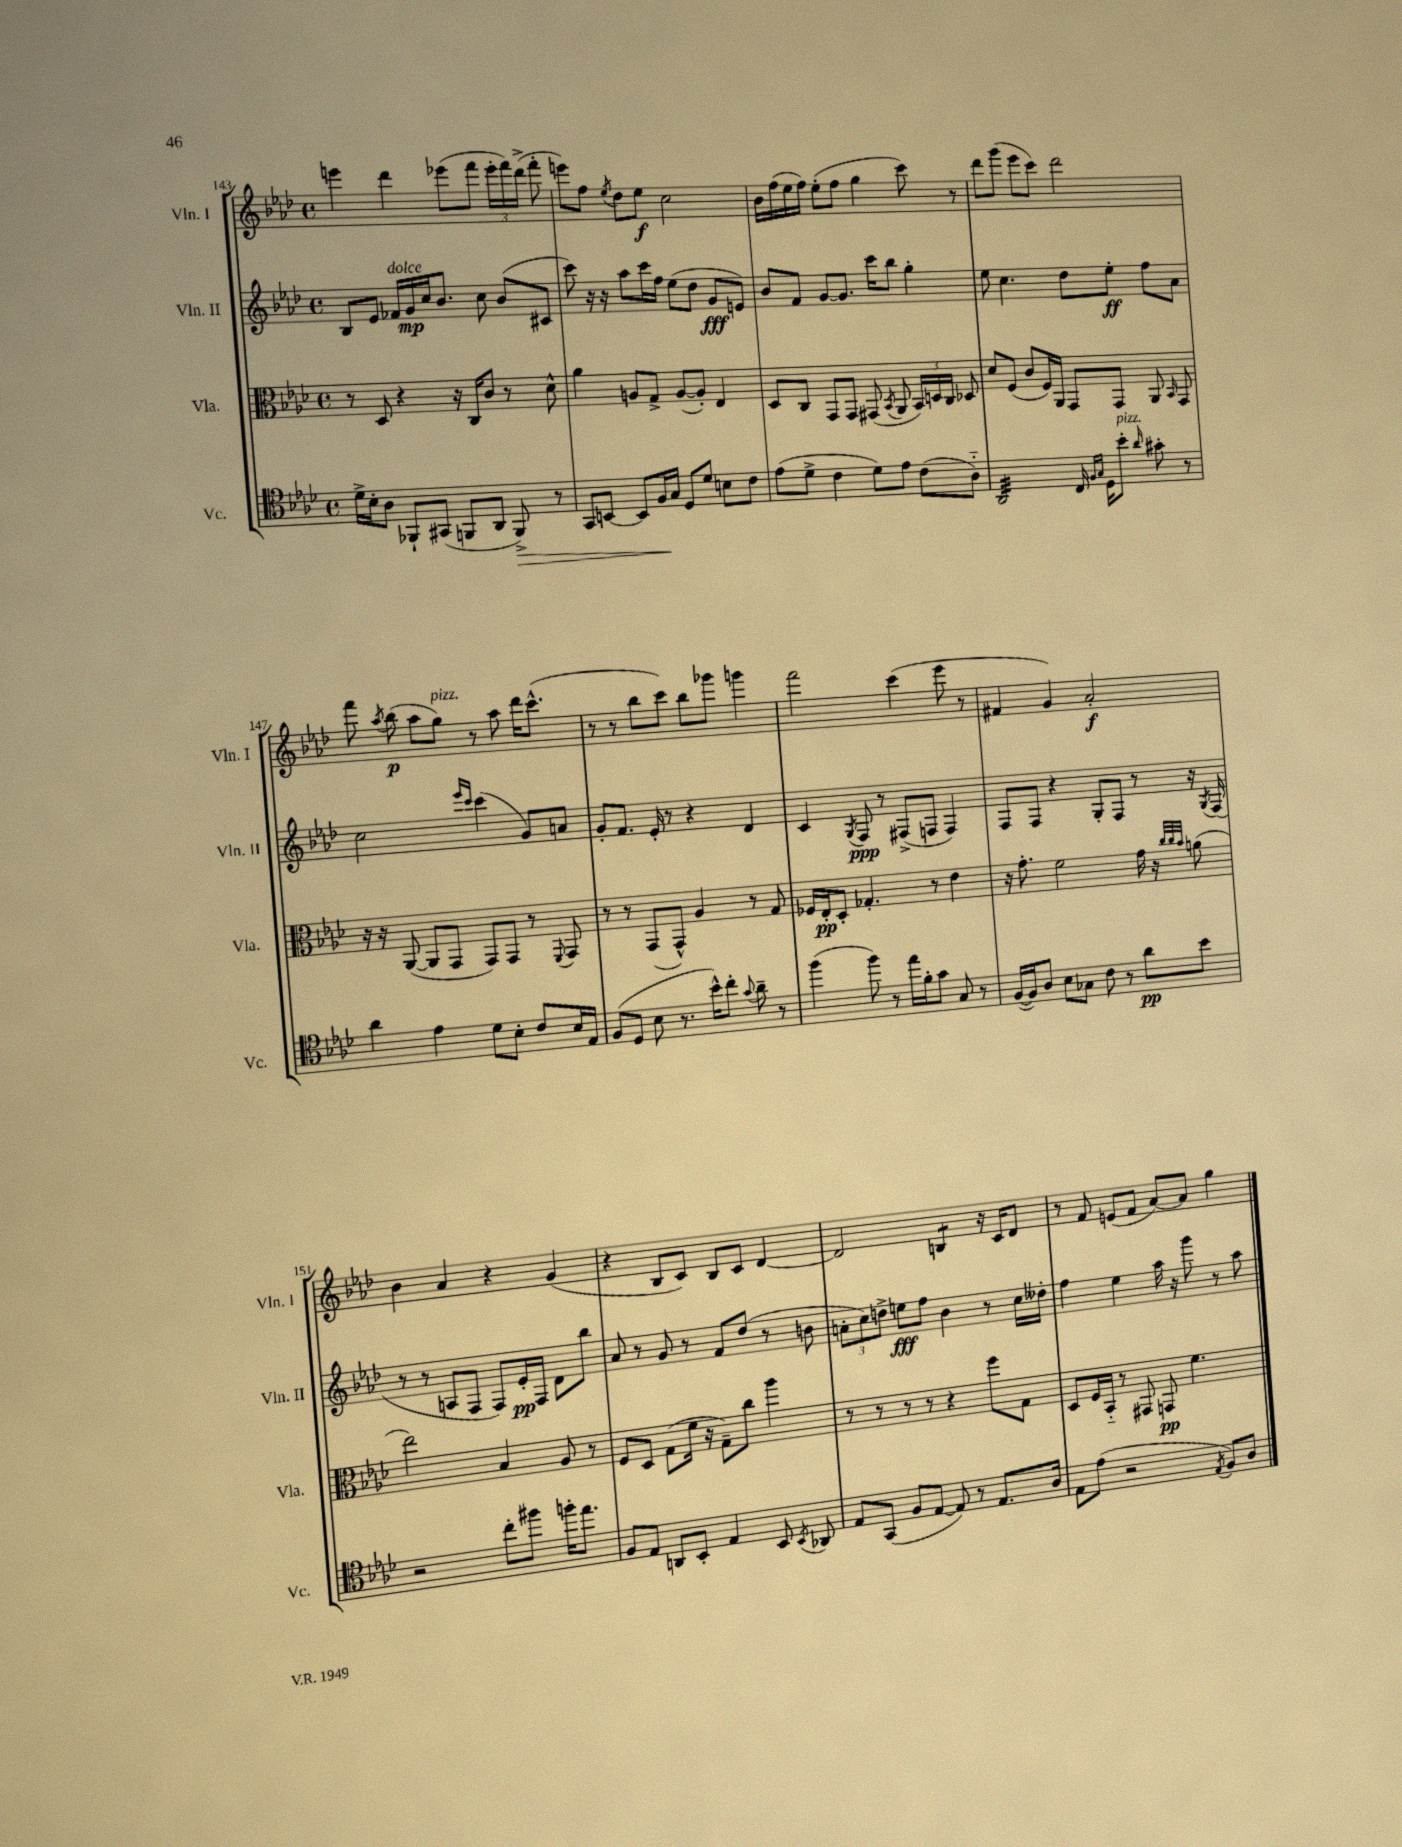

**kern	**dynam	**kern	**dynam	**kern	**dynam	**kern	**dynam
*part4	*part4	*part3	*part3	*part2	*part2	*part1	*part1
*staff4	*staff4	*staff3	*staff3	*staff2	*staff2	*staff1	*staff1
*I"Vc.	*	*I"Vla.	*	*I"Vln. II	*	*I"Vln. I	*
*I'Vc.	*	*I'Vla.	*	*I'Vln. II	*	*I'Vln. I	*
*clefC4	*	*clefC3	*	*clefG2	*	*clefG2	*
*k[b-e-a-d-]	*	*k[b-e-a-d-]	*	*k[b-e-a-d-]	*	*k[b-e-a-d-]	*
*M4/4	*	*M4/4	*	*M4/4	*	*M4/4	*
*met(c)	*	*met(c)	*	*met(c)	*	*met(c)	*
=143	=143	=143	=143	=143	=143	=143	=143
16d-^\LL	.	8r	.	8B-/L	.	4eeen\	.
16B-'\J	.	.	.	.	.	.	.
8A-\J	.	8D-/	.	8e-/J	.	.	.
!	!	!	!	!LO:TX:a:i:t=dolce	!	!	!
8FF-X`/L	.	4r	.	16f-X/LL	.	4ddd-\	.
.	.	.	.	16g/	mp	.	.
(8GG#X/J	.	.	.	16cc/J	.	.	.
.	.	.	.	8.b-/J	.	.	.
8FFn/L	.	16r	.	.	.	(8eee-X\L	.
.	.	16C/KL	.	.	.	.	.
8AA-/J	.	8c/J	.	8cc\	.	8fff\J	.
!	!LO:HP:b	!	!	!	!	!	!
8FF^/)	>	8r	.	(8b-/L	.	24eee-'\LL	.
.	.	.	.	.	.	24fff\)	.
.	.	.	.	.	.	(24ddd-^\JJ	.
8r	.	8d-^^\	.	8c#X/J	.	8fff'\	.
=144	=144	=144	=144	=144	=144	=144	=144
8GG/L	.	4a-\	.	8ccc\)	.	8eeen\L)	.
[8BBn/J	.	.	.	16r	.	8ff\J	.
.	.	.	.	16r	.	.	.
.	.	.	.	.	.	8qee-/	.
8BB/L]	.	8An/L	.	8aa-\L	.	8dd-\L	.
16F/L	.	8G^/J	.	16ccc\L	.	8ee-\J	f
16G/JJ	]	.	.	16ff\JJ	.	.	.
8D-/L	.	([8A/L	.	(8ee-\L	.	2cc\	.
8d-/J	.	8A'/J])	.	8dd-\J	.	.	.
8Bn\L	.	4E-/	.	8g/L	fff	.	.
8c\J	.	.	.	8en/J)	.	.	.
=145	=145	=145	=145	=145	=145	=145	=145
(8e-\L	.	8D-/L	.	8b-/L	.	16b-\LL	.
.	.	.	.	.	.	(16ff\	.
8d-^\J	.	8C/J	.	8f/J	.	16ee-\	.
.	.	.	.	.	.	16ff\JJ)	.
4c\	.	8GG/L	.	[8g/L	.	(8ee-'\L	.
.	.	8GG/J	.	8.g/J]	.	8ff\J	.
8d-\L)	.	(8GG#X/	.	.	.	4gg\	.
.	.	.	.	16ccc\KL	.	.	.
.	.	8qBB-/	.	.	.	.	.
8e-\J	.	8AA-/	.	8bb-\J	.	.	.
(8c\L	.	24BB-/LL)	.	4gg'\	.	8ccc\)	.
.	.	24Dn/	.	.	.	.	.
.	.	24C/JJ	.	.	.	.	.
8A-\J)	.	8D-X/	.	.	.	8r	.
=146	=146	=146	=146	=146	=146	=146	=146
*tremolo	*	*	*	*	*	*	*
32AA-/LLL	.	8d-/L	.	8ee-\	.	8ddd-\L	.
32AA-/	.	.	.	.	.	.	.
32AA-/	.	.	.	.	.	.	.
32AA-/	.	.	.	.	.	.	.
32AA-/	.	(8F/J	.	4.cc\	.	(8ggg\J	.
32AA-/	.	.	.	.	.	.	.
32AA-/	.	.	.	.	.	.	.
32AA-/	.	.	.	.	.	.	.
32AA-/	.	8c/L	.	.	.	8eee-\L	.
32AA-/	.	.	.	.	.	.	.
32AA-/	.	.	.	.	.	.	.
32AA-/	.	.	.	.	.	.	.
32AA-/	.	16F/L)	.	.	.	8ccc\J)	.
32AA-/	.	.	.	.	.	.	.
32AA-/	.	16AA-/JJ	.	.	.	.	.
32AA-/JJJ	.	.	.	.	.	.	.
*Xtremolo	*	*	*	*	*	*	*
16C/	.	8GG/L	.	8dd-\L	.	2ddd-\	.
16qqF/LL	.	.	.	.	.	.	.
16qqG/JJ	.	.	.	.	.	.	.
16D-\KL	.	.	.	.	.	.	.
!LO:TX:a:i:t=pizz.	!	!	!	!	!	!	!
8b-'\J	.	8GG/J	.	8ee-'\J	ff	.	.
16qqa-/	.	.	.	.	.	.	.
8g#X'\	.	8AA-/	.	8ff\L	.	.	.
.	.	16qqBB-/	.	.	.	.	.
8r	.	8GG/	.	8a-\J	.	.	.
!!LO:LB:g=z
=147	=147	=147	=147	=147	=147	=147	=147
4a-\	.	16r	.	2cc\	.	8fff\	.
.	.	16r	.	.	.	.	.
.	.	.	.	.	.	8qaa-/	.
.	.	([8AA-/	.	.	.	(8bb-\	p
4e-\	.	8AA-/L]	.	.	.	8aa-\L	.
!	!	!	!	!	!	!LO:TX:a:i:t=pizz.	!
.	.	8GG/J	.	.	.	8gg\J)	.
.	.	.	.	16qqeee-/LL	.	.	.
.	.	.	.	16qqccc/JJ	.	.	.
8d-\L	.	8GG/L)	.	(4ccc\	.	8r	.
8B-'\J	.	8GG/J	.	.	.	8aa-\	.
8c/L	.	8r	.	8g/L)	.	16ddd-\KL	.
.	.	.	.	.	.	(8.ccc^^\J	.
.	.	8qqFF/	.	.	.	.	.
16B-/L	.	8GG/	.	8an/J	.	.	.
16E-/JJ	.	.	.	.	.	.	.
=148	=148	=148	=148	=148	=148	=148	=148
(8F/L	.	8r	.	8g'/L	.	8r	.
8D-/J	.	8r	.	8.f/J	.	8r	.
8B-\	.	(8GG/L	.	.	.	8bb-\L	.
.	.	.	.	16e-'/	.	.	.
8.r	.	8GG^^/J)	.	8r	.	8ccc\J)	.
.	.	4A-/	.	4r	.	8bb-\L	.
16b-^^\KL)	.	.	.	.	.	.	.
8cc'\J	.	.	.	.	.	8ggg-X\J	.
8qqg/	.	.	.	.	.	.	.
8a-~\	.	8r	.	4d-/	.	4gggn\	.
8r	.	8G/	.	.	.	.	.
=149	=149	=149	=149	=149	=149	=149	=149
(4ff\	.	16F-X/LL	.	4c/	.	2fff\	.
.	.	16E-'/J	pp	.	.	.	.
.	.	8D-'/J	.	.	.	.	.
.	.	.	.	8qG/	.	.	.
8ff\)	.	4.G-X'/	.	8F/	ppp	.	.
8r	.	.	.	8r	.	.	.
16ee-\LL	.	.	.	(8F#X^/L	.	(4ccc\	.
16f'\J	.	.	.	.	.	.	.
8g\J	.	8r	.	8Fn/J	.	.	.
8G/	.	4e-\	.	4F/)	.	8eee-\	.
8r	.	.	.	.	.	8r	.
=150	=150	=150	=150	=150	=150	=150	=150
([16F/LL	.	16r	.	8F/L	.	4f#X/	.
16F/J])	.	8.g'\	.	.	.	.	.
8A-/J	.	.	.	8F/J	.	.	.
8B-\L	.	2f\	.	4r	.	4g/)	.
8G-X\J	.	.	.	.	.	.	.
8c\	.	.	.	8G'/L	.	2a-'/	f
8r	.	.	.	8F/J	.	.	.
8a-\L	pp	16g\	.	8r	.	.	.
.	.	16r	.	.	.	.	.
.	.	32qqcc/LLL	.	.	.	.	.
.	.	32qqcc/	.	.	.	.	.
.	.	32qqb-/JJJ	.	.	.	.	.
8b-\J	.	(8an\	.	16r	.	.	.
.	.	.	.	8qG/	.	.	.
.	.	.	.	(16F/	.	.	.
!!LO:LB:g=z
=151	=151	=151	=151	=151	=151	=151	=151
2r	.	2ee-\)	.	8r	.	4b-\	.
.	.	.	.	8r	.	.	.
.	.	.	.	8An/L	.	4a-/	.
.	.	.	.	8F/J	.	.	.
8cc'\L	.	4B-/	.	8F/L)	.	4r	.
8ff#X\J	.	.	.	16e-'/L	pp	.	.
.	.	.	.	16F/JJ	.	.	.
16ffn'\KL	.	8A-/	.	8d-\L	.	(4g/	.
8.ee-\J	.	.	.	.	.	.	.
.	.	8r	.	8bb-\J	.	.	.
=152	=152	=152	=152	=152	=152	=152	=152
8F/L	.	8F/L	.	8a-/	.	4r	.
8E-/J	.	8D-/J	.	8r	.	.	.
8AAn/L	.	(8G\L	.	8g/	.	8B-/L	.
8BB-'/J	.	16f\Jk	.	8r	.	8c/J)	.
.	.	16r	.	.	.	.	.
4E-/	.	8G~\L)	.	8f/L	.	8B-/L	.
.	.	8cc\J	.	(8dd-/J	.	8c/J	.
8BB-/	.	4aa-\	.	8r	.	[4d-/	.
8qBB-/	.	.	.	.	.	.	.
8AA-X/	.	.	.	8bn\	.	.	.
=153	=153	=153	=153	=153	=153	=153	=153
8E-/L	.	8r	.	12an'\L	.	2d-/]	.
.	.	.	.	12cc\)	.	.	.
(8GG/J	.	8r	.	.	.	.	.
.	.	.	.	12ddn^\J	.	.	.
8F/L	.	8r	.	8een\L	fff	.	.
[8E-/J	.	8r	.	8ff\J	.	.	.
*	*	*	*	*	*	*tremolo	*
8E-/])	.	4r	.	4b-\	.	8Bn/L	.
8r	.	.	.	.	.	8Bn/J	.
*	*	*	*	*	*	*Xtremolo	*
8.E-/L	.	8ff\L	.	8r	.	16r	.
.	.	.	.	.	.	16c/KL	.
.	.	8G\J	.	16cc\LL	.	8d-/J	.
16A-/Jk	.	.	.	16dd--X'\JJ	.	.	.
=154	=154	=154	=154	=154	=154	=154	=154
8E-\L	.	8D-/L	.	4ff\	.	8r	.
(8e-\J	.	16F/L	.	.	.	8f/	.
.	.	16BB-/JJ	.	.	.	.	.
2r	.	8r	.	4ee-\	.	(8en/L	.
.	.	8GG#X/	.	.	.	8f/J	.
.	.	8GGn/	pp	16aa-\	.	[8a-/L)	.
.	.	.	.	16r	.	.	.
.	.	4.f\	.	8ggg\	.	8a-/J]	.
8qE-/	.	.	.	.	.	.	.
8F/L)	.	.	.	8r	.	4gg\	.
8A-/J	.	.	.	8aa-\	.	.	.
==	==	==	==	==	==	==	==
*-	*-	*-	*-	*-	*-	*-	*-
